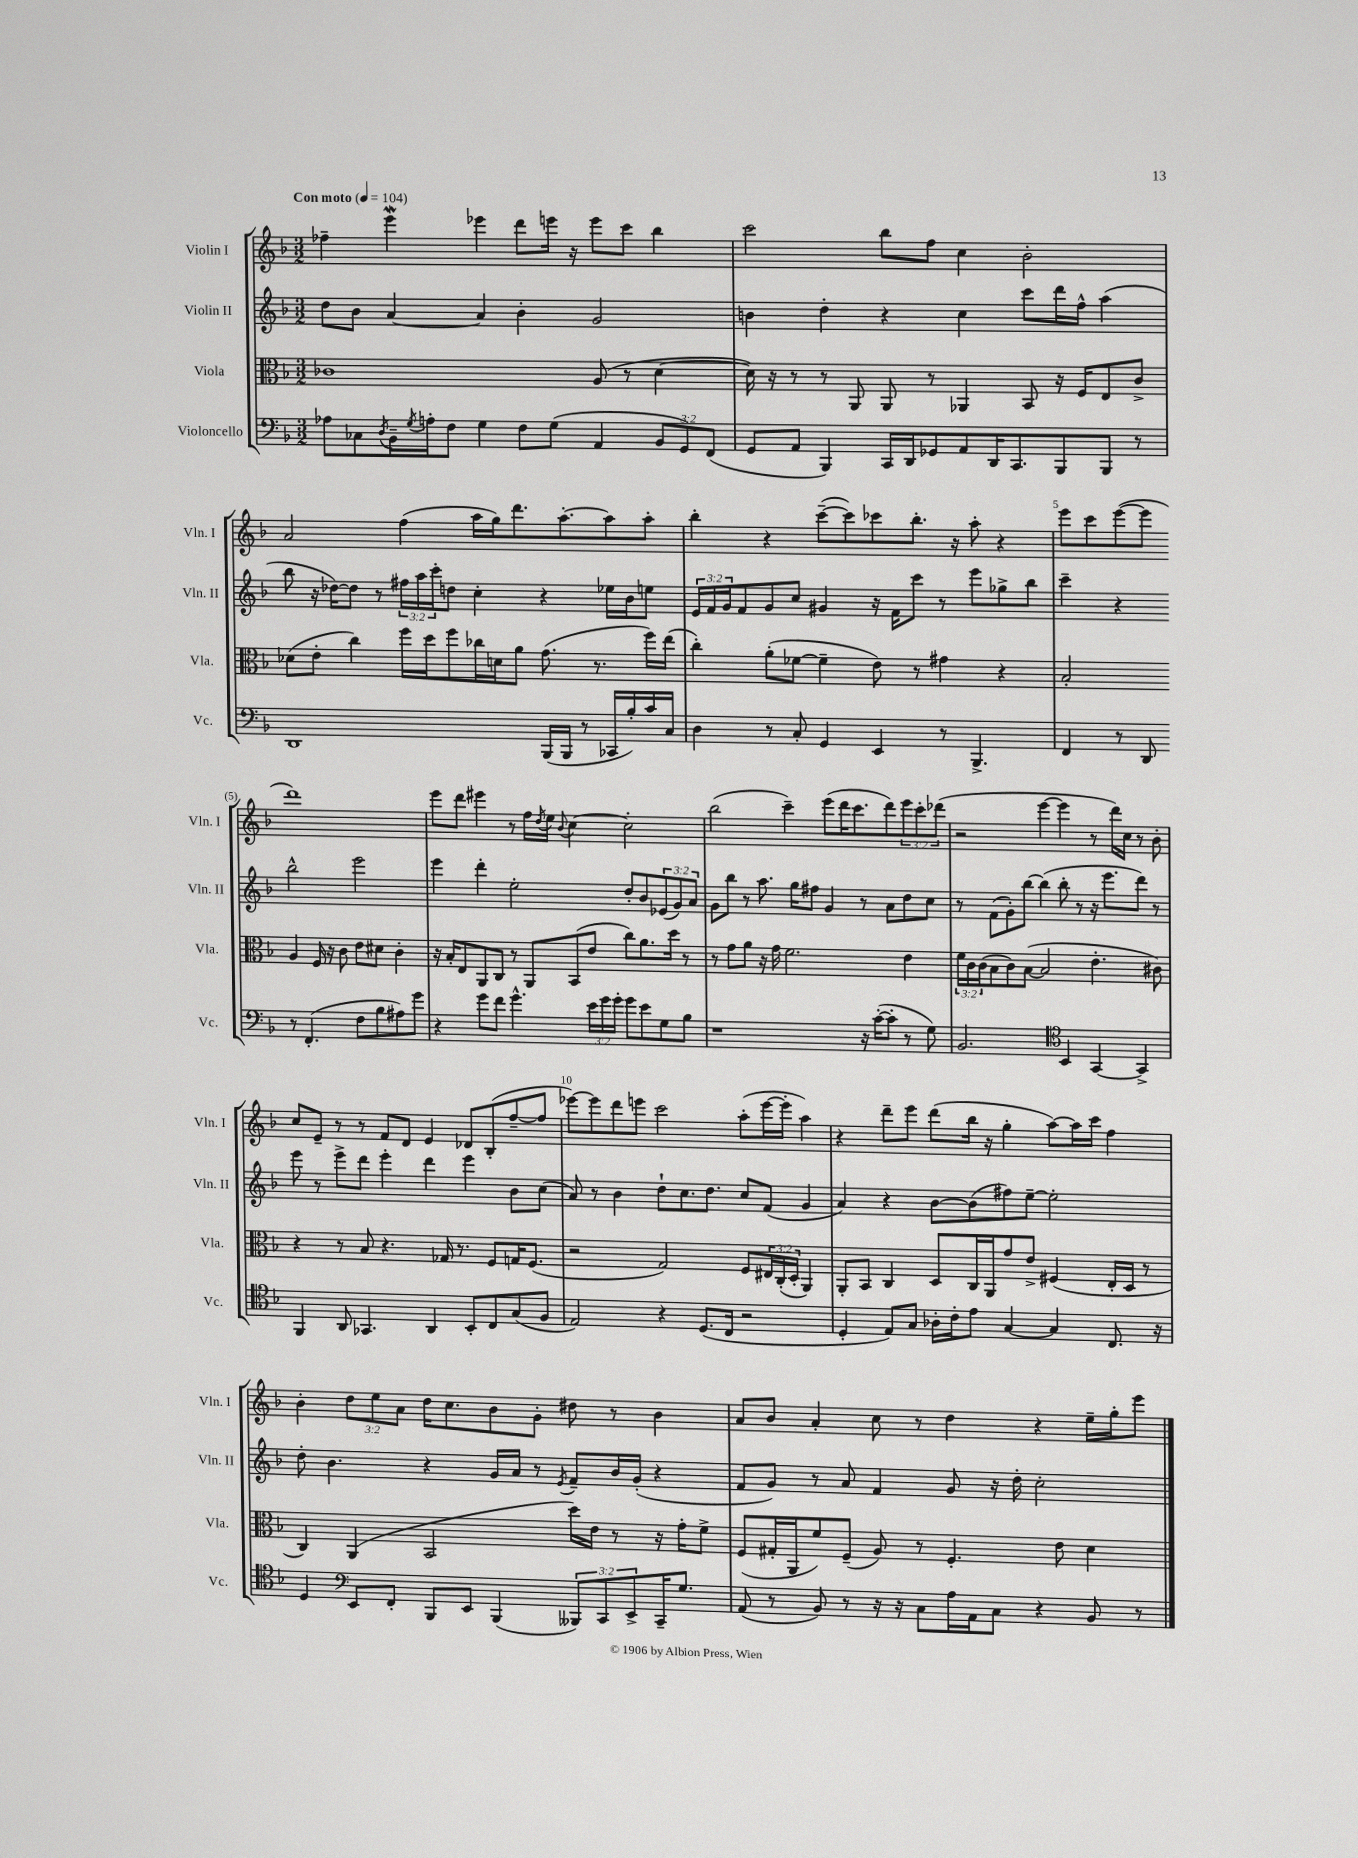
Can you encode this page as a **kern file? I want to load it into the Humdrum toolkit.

**kern	**kern	**kern	**kern
*staff4	*staff3	*staff2	*staff1
*clefF4	*clefC3	*clefG2	*clefG2
*k[b-]	*k[b-]	*k[b-]	*k[b-]
*M3/2	*M3/2	*M3/2	*M3/2
*MM104	*MM104	*MM104	*MM104
8A-\L	1c-	8dd\L	4ff-~\
8C-\	.	8b-\J	.
8qD/	.	.	.
16BB-~\L	.	[4a/	4eee\
8qG/	.	.	.
16A'\J	.	.	.
8F\J	.	.	.
4G\	.	4a/]	4eee-\
8F\L	.	4b-'\	8ddd\L
(8G\J	.	.	16eee\Jk
.	.	.	16r
4AA/	(8A/	2g/	8eee\L
.	8r	.	8ccc\J
12BB-/L	[4d\	.	4bb-\
12GG/)	.	.	.
(12FF/J	.	.	.
=	=	=	=
8GG/L	16d\])	4b\	2ccc\
.	16r	.	.
8AA/J	8r	.	.
4BBB-/)	8r	4dd'\	.
.	8AA/	.	.
16CC/LL	8AA/	4r	8bb-\L
16DD/J	.	.	.
8GG-/	8r	.	8ff\J
8AA/	4AA-/	4cc\	4cc\
16DD/K	.	.	.
8.CC/	.	.	.
.	8BB-/	8ccc\L	2b-'\
8BBB-/	16r	16ddd\L	.
.	16F/LK	16ff^^\JJ	.
8BBB-/J	8E/	(4aa\	.
8r	8c^/J	.	.
=	=	=	=
1DD	(8d-\L	8bb-\	2a/
.	8e'\J	16r	.
.	.	[16dd-\LK)	.
.	4cc\)	8dd-\]J	.
.	.	8r	.
.	16ff\LL	24ff#\LL	(4ff\
.	.	24aa\	.
.	16dd\J	.	.
.	.	24ccc'\J	.
.	8ff\	8dd\J	.
.	16cc-\L	4cc'\	16aa\LL
.	16d\J	.	16gg\J)
.	8a\J	.	8.ddd\
(16BBB-/LL	(8.g\	4r	.
16BBB-/JJ	.	.	[8.aa'\
8r	.	.	.
.	8.r	.	.
16CC-/LL	.	16ee-\LL	8aa\]
16B-'/)	.	16b-\J	.
16c/	16ff\LL)	8ee\J	8aa'\J
16C/JJ	(16ee\JJ	.	.
=	=	=	=
4D\	4cc'\)	24e/LL	4bb-'\
.	.	24f/	.
.	.	24g/J	.
.	.	8f/	.
8r	(8a'\L	8g/	4r
8C'/	[8f-\J	8cc/J	.
4GG/	4f-~\]	4g#/	([8ccc~\L
.	.	.	8ccc\])
4EE/	8e\)	16r	8ccc-\
.	.	16f\LK	.
.	8r	8ccc\J	8.bb-'\J
8r	4g#\	8r	.
.	.	.	16r
4.BBB-^/	.	8eee\L	8aa'\
.	4r	8gg-^\	4r
.	.	8bb-\J	.
=	=	=	=
4FF/	2B-'/	4ccc~\	8eee\L
.	.	.	8ccc\
8r	.	4r	([8eee\
8DD/	.	.	8eee\]J
8r	4A/	2bb-^^\	1ddd)
(4.FF'/	.	.	.
.	16F/	.	.
.	16r	.	.
.	8c\	.	.
8F\L	8e\L	2eee\	.
8B-\	8d#\J	.	.
8A#\)	4c'\	.	.
8g\J	.	.	.
=	=	=	=
4r	16r	4eee\	8eee\L
.	16B-'/LK	.	.
.	8E/	.	8ddd\J
8g\L	8AA/	4ddd'\	4eee#\
8f\J	8C/J	.	.
4.g^^\	8r	2ee'\	8r
.	8AA/L	.	16ff\LL
.	.	.	8qdd/
.	.	.	16ee\JJ
.	.	.	8qqb-/
.	(8BB-/	.	[4cc\
24e\LL	8e/J	.	.
24g\	.	.	.
24g'\JJ	.	.	.
8g\L	8cc\L)	8dd'/L	2cc'\]
8e\	8.a\	8b-/	.
8G\	.	(12e-/	.
.	16dd\Jk	.	.
.	.	12g/)	.
8B-\J	8r	.	.
.	.	12a/J	.
=	=	=	=
1r	8r	8g\L	(2bb-\
.	8g\L	8bb-\J	.
.	8a\J	8r	.
.	16r	8.aa\	.
.	16g\	.	.
.	2.f\	.	4ccc~\)
.	.	16gg\LK	.
.	.	8ff#\J	.
.	.	4g/	(8eee\L
.	.	.	16ddd\K
.	.	.	8.ccc\
16r	.	8r	.
([16c'\LK	.	.	.
8c'\]J	.	8a\L	8ddd\)
8r	4e\	8dd\	12eee\
.	.	.	12ccc'\
8G\)	.	8cc\J	.
.	.	.	(12ddd-\J
=	=	=	=
2.BB-/	24f\LL	8r	2r
.	24c\	.	.
.	(24c\J	.	.
.	8B-\	(8f\L	.
.	8c\)	8g'\)	.
.	([8B-\J	[8bb-\J	.
.	2B-/]	(4bb-\]	[4eee\
*clefC4	*	*	*
4BB-/	.	8bb-'\	4eee\]
.	.	8r	.
[4GG/	4.e'\	16r	8r
.	.	8.eee\L	.
.	.	.	16ddd\LL)
.	.	.	16cc\JJ
4GG^/]	.	8ddd\J)	8r
.	8c#\)	8r	8b-'\
=	=	=	=
4FF/	4r	8eee\	8cc/L
.	.	8r	8e~/J
8AA/	8r	8eee^\L	8r
4.GG-/	8B-/	8ddd\J	8r
.	4.r	4eee'\	8f/L
.	.	.	8d/J
4AA/	.	4ddd\	4e/
.	16G-/	.	.
.	8.r	.	.
8BB-'/L	.	4eee\	8d-/L
8C/	8F/L	.	(8B-'/
(8G/	16G/K	8b-\L	[8ff~/
.	(8.F/J	.	.
8F/J	.	(8cc\J	8ff/]J
=	=	=	=
2E/)	2r	8a/)	[8eee-\L)
.	.	8r	8eee-\]
.	.	4b-\	8ddd\
.	.	.	8eee\J
4r	2G/)	8dd`\L	2ccc\
.	.	8.cc\	.
(8.D/L	.	.	.
.	.	8.dd\J	.
16C/Jk	.	.	.
2r	8F/L	8cc/L	(8aa'\L
.	24E#/L	(8f/J	[16eee\L
.	(24C'/	.	.
.	.	.	16eee'\]JJ
.	24D'/JJ	.	.
.	4AA/)	4g/	4aa\)
=	=	=	=
4D'/	8AA'/L	4a/)	4r
.	8BB-/J	.	.
8E/L)	4C/	4r	8ddd~\L
8G/J	.	.	8eee\J
16A-'\LL	8D/L	[8b-\L	(8ddd\L
16c'\J	.	.	.
8e\J	16C/L	(8b-\]	16bb-\Jk
.	16AA/J	.	16r
[4G/	8g/	8ff#\)	4gg'\
.	8e^/J	[8ee~\J	.
4G/]	(4F#/	2ee'\]	[8aa\L)
.	.	.	16aa\]L
.	.	.	16ccc\JJ
8.C/	16E'/LL	.	4ff\
.	16D/JJ	.	.
.	8r	.	.
16r	.	.	.
=	=	=	=
4D/	4C/)	8dd'\	4b-'\
.	.	4.b-\	.
*clefF4	*	*	*
8EE/L	(4AA/	.	12dd\L
.	.	.	12ee\
8FF'/J	.	.	.
.	.	.	12a\J
8BBB-/L	2BB-/	4r	16dd\LK
.	.	.	8.cc\
8EE/J	.	.	.
(4BBB-/	.	16g/LL	8b-\
.	.	16a/JJ	.
.	.	8r	8g'\J
.	.	8qe/	.
12BBB--/L)	16dd\LL)	8f~/L	8dd#\
.	16e\JJ	.	.
12CC/	.	.	.
.	8r	16b-/L	8r
12EE^/	.	.	.
.	.	(16g'/JJ	.
16CC~/K	16r	4r	4b-\
8.G/J	16g'\LK	.	.
.	8f^\J	.	.
=	=	=	=
(8AA/	(8F/L	8f/L	8a/L
8r	16G#'/L	8g/J)	8b-/J
.	16AA/J	.	.
8BB-/)	8f/)	8r	4a'/
8r	(8F~/J	8a/	.
16r	8A/)	4f/	8cc\
16r	.	.	.
8C\L	8r	.	8r
16A\L	4.F'/	8g/	4dd\
16AA\J	.	.	.
8C\J	.	16r	.
.	.	16dd'\	.
4r	.	2cc'\	4r
.	8e\	.	.
8BB-/	4d\	.	16ee~\LL
.	.	.	16gg'\J
8r	.	.	8eee\J
==	==	==	==
*-	*-	*-	*-
